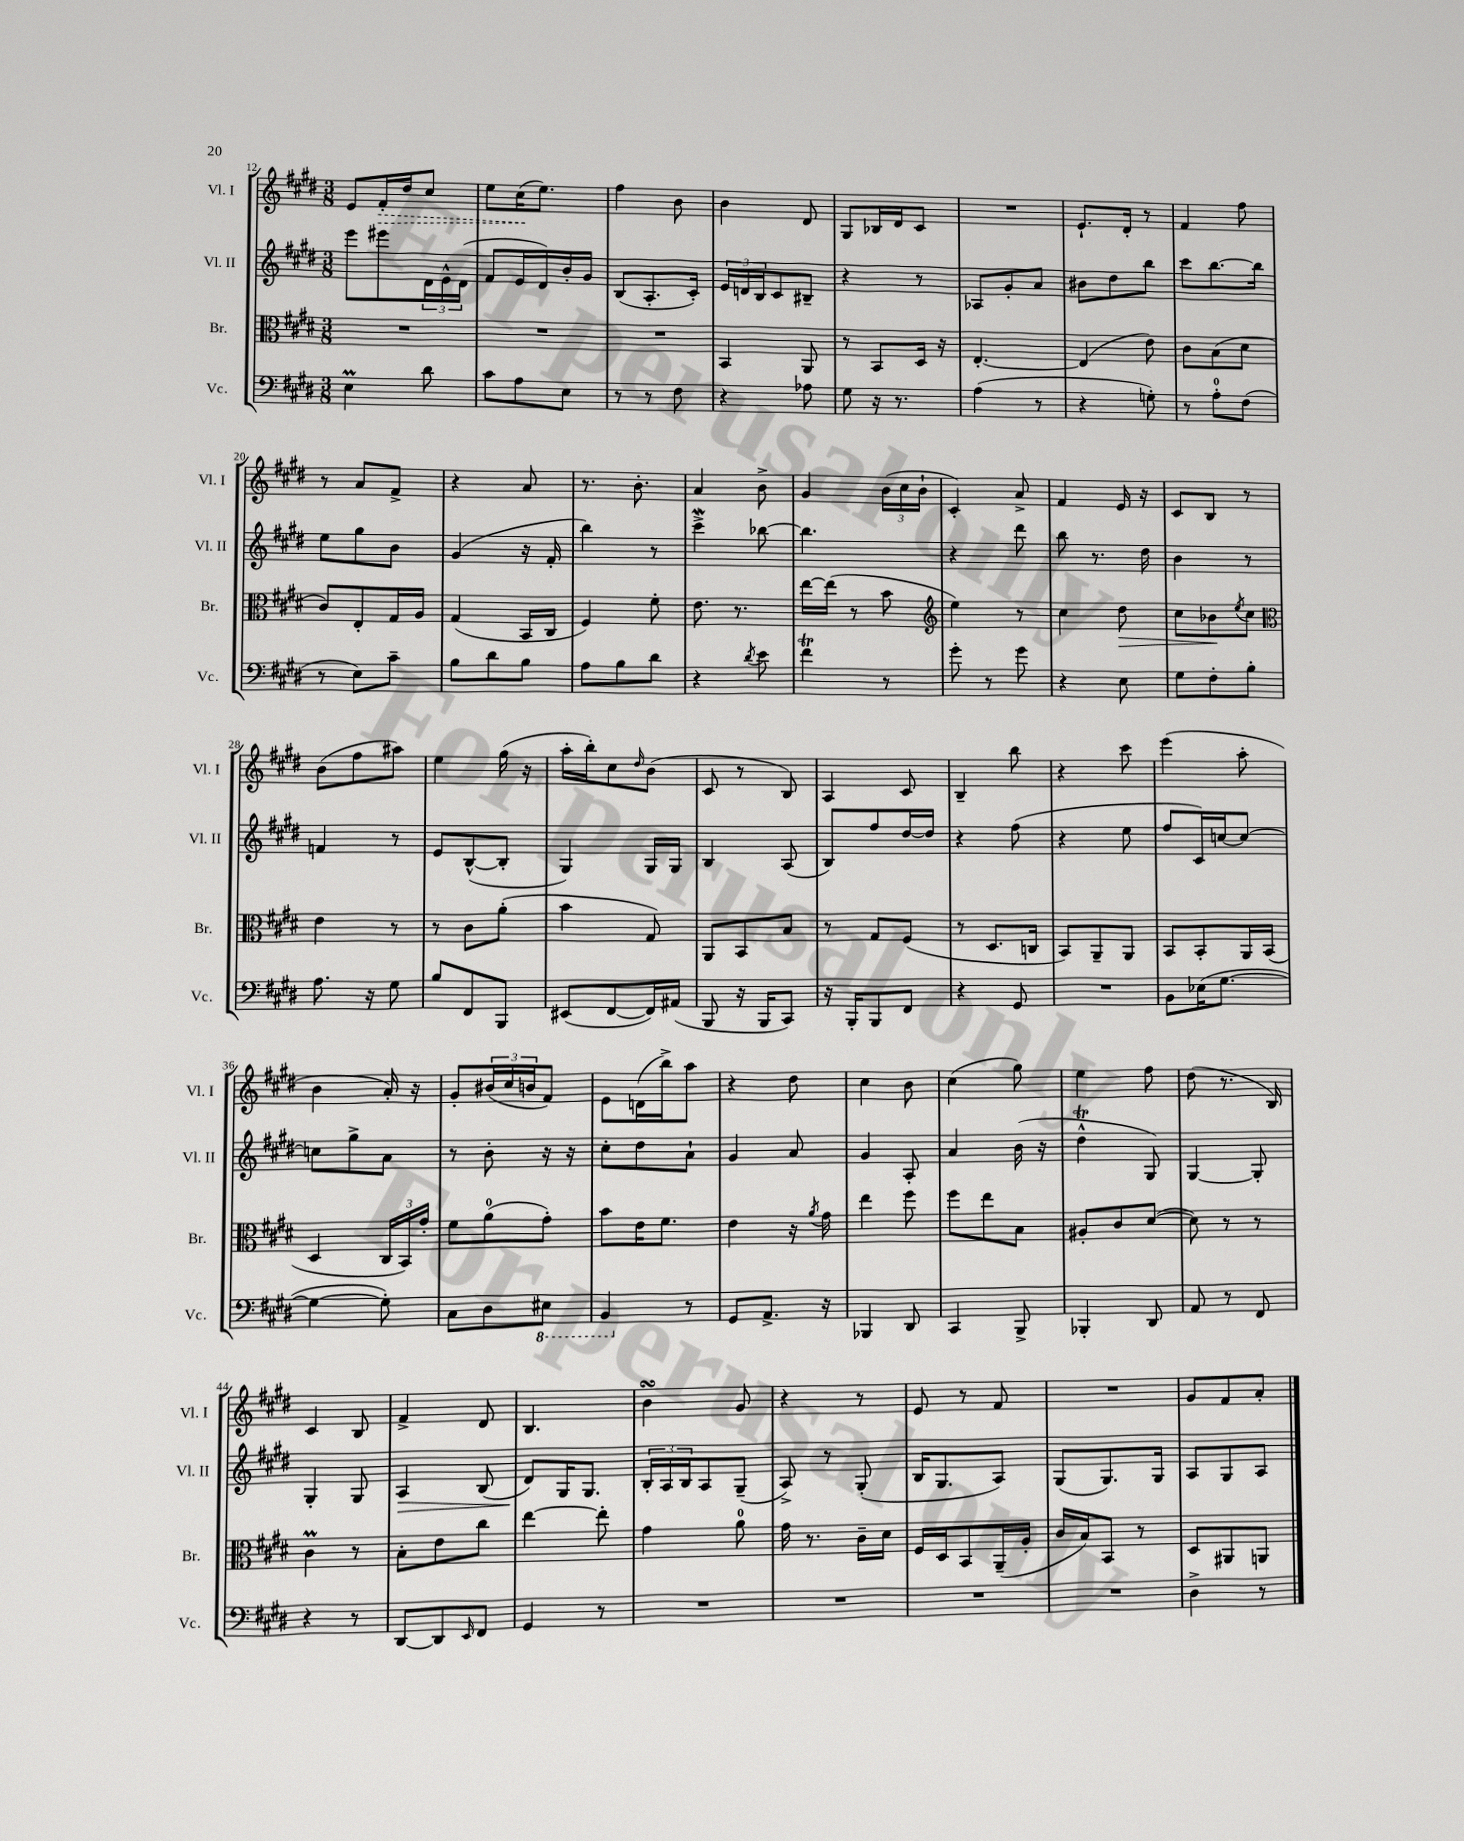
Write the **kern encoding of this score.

**kern	**kern	**kern	**kern
*staff4	*staff3	*staff2	*staff1
*clefF4	*clefC3	*clefG2	*clefG2
*k[f#c#g#d#]	*k[f#c#g#d#]	*k[f#c#g#d#]	*k[f#c#g#d#]
*M3/8	*M3/8	*M3/8	*M3/8
4E\	4.r	8eee\L	8e/L
.	.	8eee#\	16f#'/L
.	.	.	16dd#/J
8d#\	.	24d#\L	8cc#/J
.	.	24e^^\	.
.	.	(24d#\JJ	.
=	=	=	=
8c#\L	4.r	8f#/L	8ee\L
8A\	.	16e/L	(16cc#\K
.	.	16d#/)	8.ee\J)
8E\J	.	16b'/	.
.	.	16g#/JJ	.
=	=	=	=
8r	4.r	(8B/L	4ff#\
8r	.	8.A'/	.
8F#\	.	.	8b\
.	.	16c#'/Jk)	.
=	=	=	=
4r	4BB/	24e/LL	4b\
.	.	24d/	.
.	.	24B/J	.
.	.	8c#/	.
8A-\	8AA/	8B#~/J	8d#/
=	=	=	=
8G#\	8r	4r	8G#/L
16r	8BB/L	.	16B-/L
8.r	.	.	16d#/J
.	16D#/Jk	8r	8c#/J
.	16r	.	.
=	=	=	=
(4A\	[4.E'/	8A-/L	4.r
.	.	8g#'/	.
8r	.	8a/J	.
=	=	=	=
4r	(4E/]	8b#\L	8.e`/L
.	.	8dd#\	.
.	.	.	16d#'/Jk
8G'\)	8e\)	8bb\J	8r
=	=	=	=
8r	8c#\L	8ccc#\L	4f#/
8A'\L	(8B\	[8.bb\	.
(8F#\J	8d#\J	.	8ff#\
.	.	16bb\]Jk	.
=	=	=	=
8r	8c#/L)	8ee\L	8r
8E\L)	8E'/	8gg#\	8a/L
8c#~\J	16G#/L	8b\J	8f#^/J
.	16A/JJ	.	.
=	=	=	=
8B\L	(4G#/	(4g#/	4r
8d#\	.	.	.
8B\J	16BB/LL	16r	8a/
.	16C#/JJ	16f#'/	.
=	=	=	=
8A\L	4F#/)	4bb\)	8.r
8B\	.	.	.
.	.	.	8.b'\
8d#\J	8f#'\	8r	.
=	=	=	=
4r	8.e\	4ccc#^\	4a/
.	8.r	.	.
8qd#/	.	.	.
8e\	.	[8bb-\	8b^\
=	=	=	=
4f#\	[16ee\LL	4.bb-\]	4g#/
.	(16ee\]JJ	.	.
.	8r	.	.
8r	8b\	.	(24b\LL
.	.	.	24cc#\
.	.	.	24b`\JJ
=	=	=	=
*	*clefG2	*	*
8g#'\	4ee\)	4r	4c#'/)
8r	.	.	.
8g#\	8r	8ddd#\	8a^/
=	=	=	=
4r	4cc#\	8bb\	4f#/
.	.	8.r	.
8E\	8dd#\	.	16e/
.	.	16dd#\	16r
=	=	=	=
8G#\L	8cc#\L	4b\	8c#/L
8F#'\	8b-\	.	8B/J
.	8qee/	.	.
8B'\J	8cc#\J	8r	8r
=	=	=	=
*	*clefC3	*	*
8.A\	4e\	4f/	(8b\L
.	.	.	8ff#\
16r	.	.	.
8G#\	8r	8r	8aa#\J)
=	=	=	=
8B/L	8r	8e/L	4ee\
8FF#/	8c#\L	([8B^^/	.
8BBB/J	(8a'\J	8B'/]J	(16gg#\
.	.	.	16r
=	=	=	=
(8EE#/L	4b\	4G#/)	16aa'\LL
.	.	.	16bb'\J)
[8FF#/	.	.	8cc#\
.	.	.	16qqdd#/
16FF#/]L)	8G#/)	16G#/LL	(8b\J
(16AA#/JJ	.	16G#/JJ	.
=	=	=	=
8BBB/	8AA/L	4B/	8c#/
16r	8BB/	.	8r
16BBB/LK	.	.	.
8CC#/J)	8B/J	(8A/	8B/)
=	=	=	=
16r	8r	8B/L)	4A/
16BBB'/LK	.	.	.
8BBB/	8G#/L	8ff#/	.
8FF#/J	(8F#/J	[16dd#/L	8c#/
.	.	16dd#/]JJ	.
=	=	=	=
4r	8r	4r	4B~/
.	8.D#/L	.	.
8GG#/	.	(8ff#\	8bb\
.	16C/Jk	.	.
=	=	=	=
4.r	8BB/L)	4r	4r
.	8AA~/	.	.
.	8AA/J	8ee\	8ccc#\
=	=	=	=
8BB\L	8BB/L	8ff#/L	(4eee\
(16E-\K	8BB'/	16c#/L)	.
[8.G#\J	.	[16cc/J	.
.	16AA/L	8cc/_J	8aa'\
.	(16BB/JJ	.	.
=	=	=	=
4G#\_	4D#/	8cc\]L	4b\
.	.	8gg#^\	.
8G#'\])	24C#/LL	8a\J	16a'/)
.	24BB/)	.	.
.	.	.	16r
.	24g#'/JJ	.	.
=	=	=	=
8C#\L	8f#\L	8r	8g#'/L
8D#\	(8a\	8b'\	(24b#/L
.	.	.	24cc#/
.	.	.	24b/J
8EE#\J	8g#'\J)	16r	8f#/J)
.	.	16r	.
=	=	=	=
4BBB/	8b\L	8cc#'\L	8e\L
.	16e\K	8dd#\	(16d\L
.	8.f#\J	.	16bb^\J)
8r	.	8a`\J	8aa\J
=	=	=	=
8GG#/L	4e\	4g#/	4r
8.AA^/J	.	.	.
.	16r	8a/	8dd#\
.	8qa/	.	.
16r	16g#\	.	.
=	=	=	=
4BBB-/	4ee\	4g#/	4cc#\
8DD#/	8ff#\	8A'/	8b\
=	=	=	=
4CC#/	8ff#\L	4a/	(4cc#\
.	8ee\	.	.
8BBB^/	8B\J	(16b\	8gg#\)
.	.	16r	.
=	=	=	=
4BBB-'/	8A#'/L	4dd#^^\	4ee\
.	8c#/	.	.
8DD#/	([8d#/J	8G#/)	8ff#\
=	=	=	=
8AA/	8d#\])	[4G#/	(8dd#\
8r	8r	.	8.r
8FF#/	8r	8G#'/]	.
.	.	.	16B/)
=	=	=	=
4r	4c#\	4G#'/	4c#/
8r	8r	8G#/	8B/
=	=	=	=
[8DD#/L	8B'\L	4A/	4f#^/
8DD#/]	8e\	.	.
16qqEE/	.	.	.
8FF#/J	8cc#\J	(8B/	8d#/
=	=	=	=
4GG#/	[4ee\	8d#/L)	4.B/
.	.	16G#/K	.
.	.	8.G#/J	.
8r	8ee'\]	.	.
=	=	=	=
4.r	4g#\	24B'/LL	4b\
.	.	24A/	.
.	.	24B/J	.
.	.	8A/	.
.	8a\	(8G#~/J	8g#/
=	=	=	=
4.r	16g#\	8A^/)	4r
.	8.r	.	.
.	.	8r	.
.	16c#~\LL	(8G#'/	8r
.	16d#\JJ	.	.
=	=	=	=
4.r	16F#/LL	16B/LK	8e/
.	16D#/J	8.G#/	.
.	8BB/	.	8r
.	(16AA~/L	8A/J)	8f#/
.	16A'/JJ	.	.
=	=	=	=
4.r	16c#/LL	(8G#/L	4.r
.	16B/J)	.	.
.	8BB/J	8.G#/)	.
.	8r	.	.
.	.	16G#/Jk	.
=	=	=	=
4D#^\	8D#/L	8A/L	8g#/L
.	8AA#/	8G#/	8f#/
8r	8AA/J	8A/J	8a'/J
==	==	==	==
*-	*-	*-	*-
